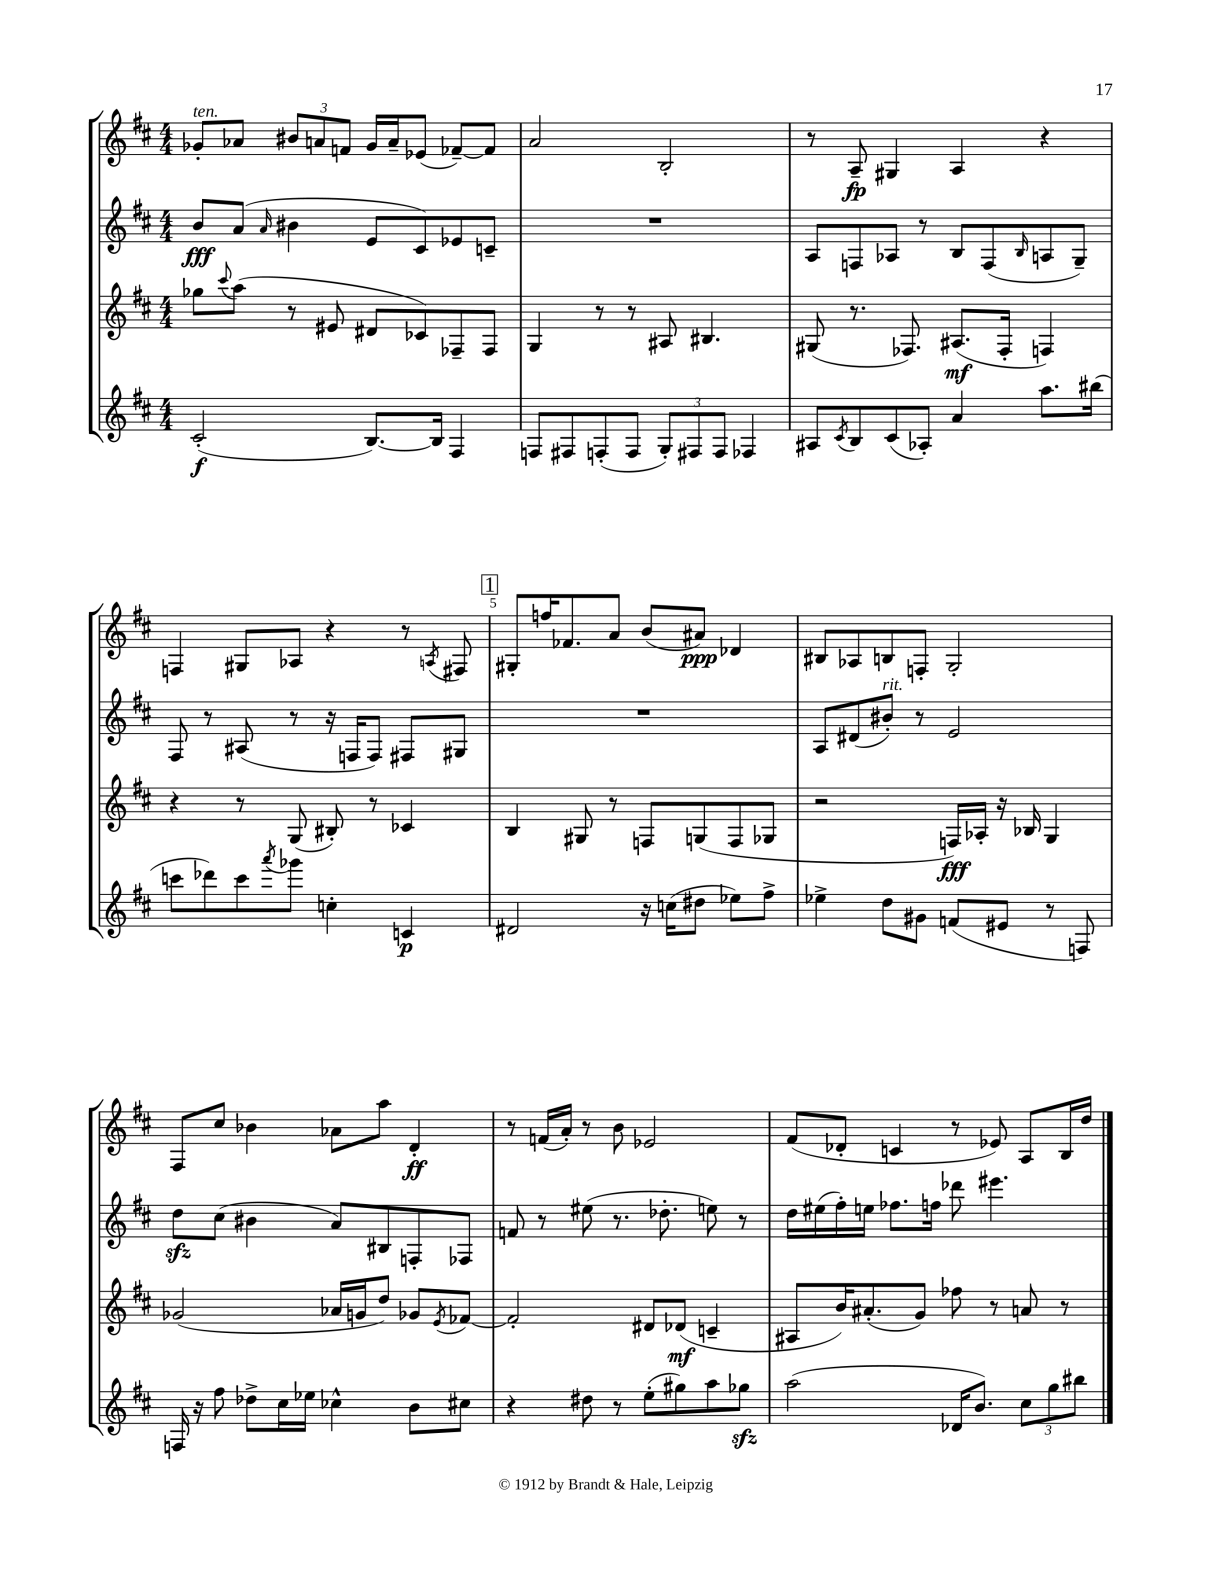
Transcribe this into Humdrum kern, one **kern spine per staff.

**kern	**kern	**kern	**kern
*staff4	*staff3	*staff2	*staff1
*clefG2	*clefG2	*clefG2	*clefG2
*k[f#c#]	*k[f#c#]	*k[f#c#]	*k[f#c#]
*M4/4	*M4/4	*M4/4	*M4/4
(2c#'	8gg-	8b	8g-'
.	8qqccc#	.	.
.	(8aa	(8a	8a-
.	.	16qqa	.
.	8r	4b#	12b#
.	.	.	12a
.	8e#	.	.
.	.	.	12f
[8.B)	8d#	8e	16g-
.	.	.	16a~
.	8c-)	8c#)	(8e-
16B]	.	.	.
4F#	8F-~	8e-	[8f-~)
.	8F-	8c~	8f-]
=	=	=	=
8F	4G	1r	2a
8F#	.	.	.
(8F'	8r	.	.
8F	8r	.	.
12G')	8A#	.	2B'
12F#	.	.	.
.	4.B#	.	.
12F#	.	.	.
4F-	.	.	.
=	=	=	=
8A#	(8G#	8A	8r
8qc#	.	.	.
8B	8.r	8F	8A~
(8c#	.	8A-	4G#
.	8.F-)	.	.
8A-')	.	8r	.
4a	(8.A#	8B	4A
.	.	(8F	.
.	16F-'	.	.
.	.	16qqB	.
8.aa	4F)	8A	4r
.	.	8G~)	.
(16bb#	.	.	.
=	=	=	=
8ccc	4r	8F#	4F
8ddd-)	.	8r	.
8ccc	8r	(8A#	8G#
8qaaa	.	.	.
8ggg-	(8G	8r	8A-
4cc'	8B#')	16r	4r
.	.	16F	.
.	8r	8F)	.
4c	4c-	8F#	8r
.	.	.	8qA
.	.	8G#	8F#
=	=	=	=
2d#	4B	1r	8G#'
.	.	.	16ff
.	.	.	8.f-
.	8G#	.	.
.	8r	.	8a
16r	8F	.	(8b
(16cc	.	.	.
8dd#	(8G	.	8a#)
8ee-)	8F	.	4d-
8ff#^	8G-	.	.
=	=	=	=
4ee-^	2r	8A	8B#
.	.	(8d#	8A-
8dd	.	8b#')	8B
8g#	.	8r	8F'
(8f	16F)	2e	2G'
.	16A-'	.	.
8e#	16r	.	.
.	16B-	.	.
8r	4G	.	.
8F)	.	.	.
=	=	=	=
16F	(2g-	8dd	8F#
16r	.	.	.
8ff#	.	(8cc#	8cc#
8dd-^	.	4b#	4b-
16cc#	.	.	.
16ee-	.	.	.
4cc-^^	16a-	8a)	8a-
.	16g	.	.
.	8dd)	8B#	8aa
8b	8g-	8F'	4d'
.	8qe	.	.
8cc#	[8f-	8F-	.
=	=	=	=
4r	2f-']	8f	8r
.	.	8r	(16f
.	.	.	16a')
8dd#	.	(8ee#	8r
8r	.	8.r	8b
(8ee'	8d#	.	2e-
.	.	8.dd-'	.
8gg#)	(8d-	.	.
8aa	4c~	8ee)	.
8gg-	.	8r	.
=	=	=	=
(2aa	8A#	16dd	(8f#
.	.	(16ee#	.
.	16b)	16ff#')	8d-'
.	(8.a#'	16ee	.
.	.	8.ff-	4c
.	8g)	.	.
.	.	16ff	.
16d-	8ff-	8ddd-	8r
8.b)	.	.	.
.	8r	4.eee#	8e-)
12cc#	8a	.	8A
12gg	.	.	.
.	8r	.	16B
12bb#	.	.	.
.	.	.	16dd
==	==	==	==
*-	*-	*-	*-
